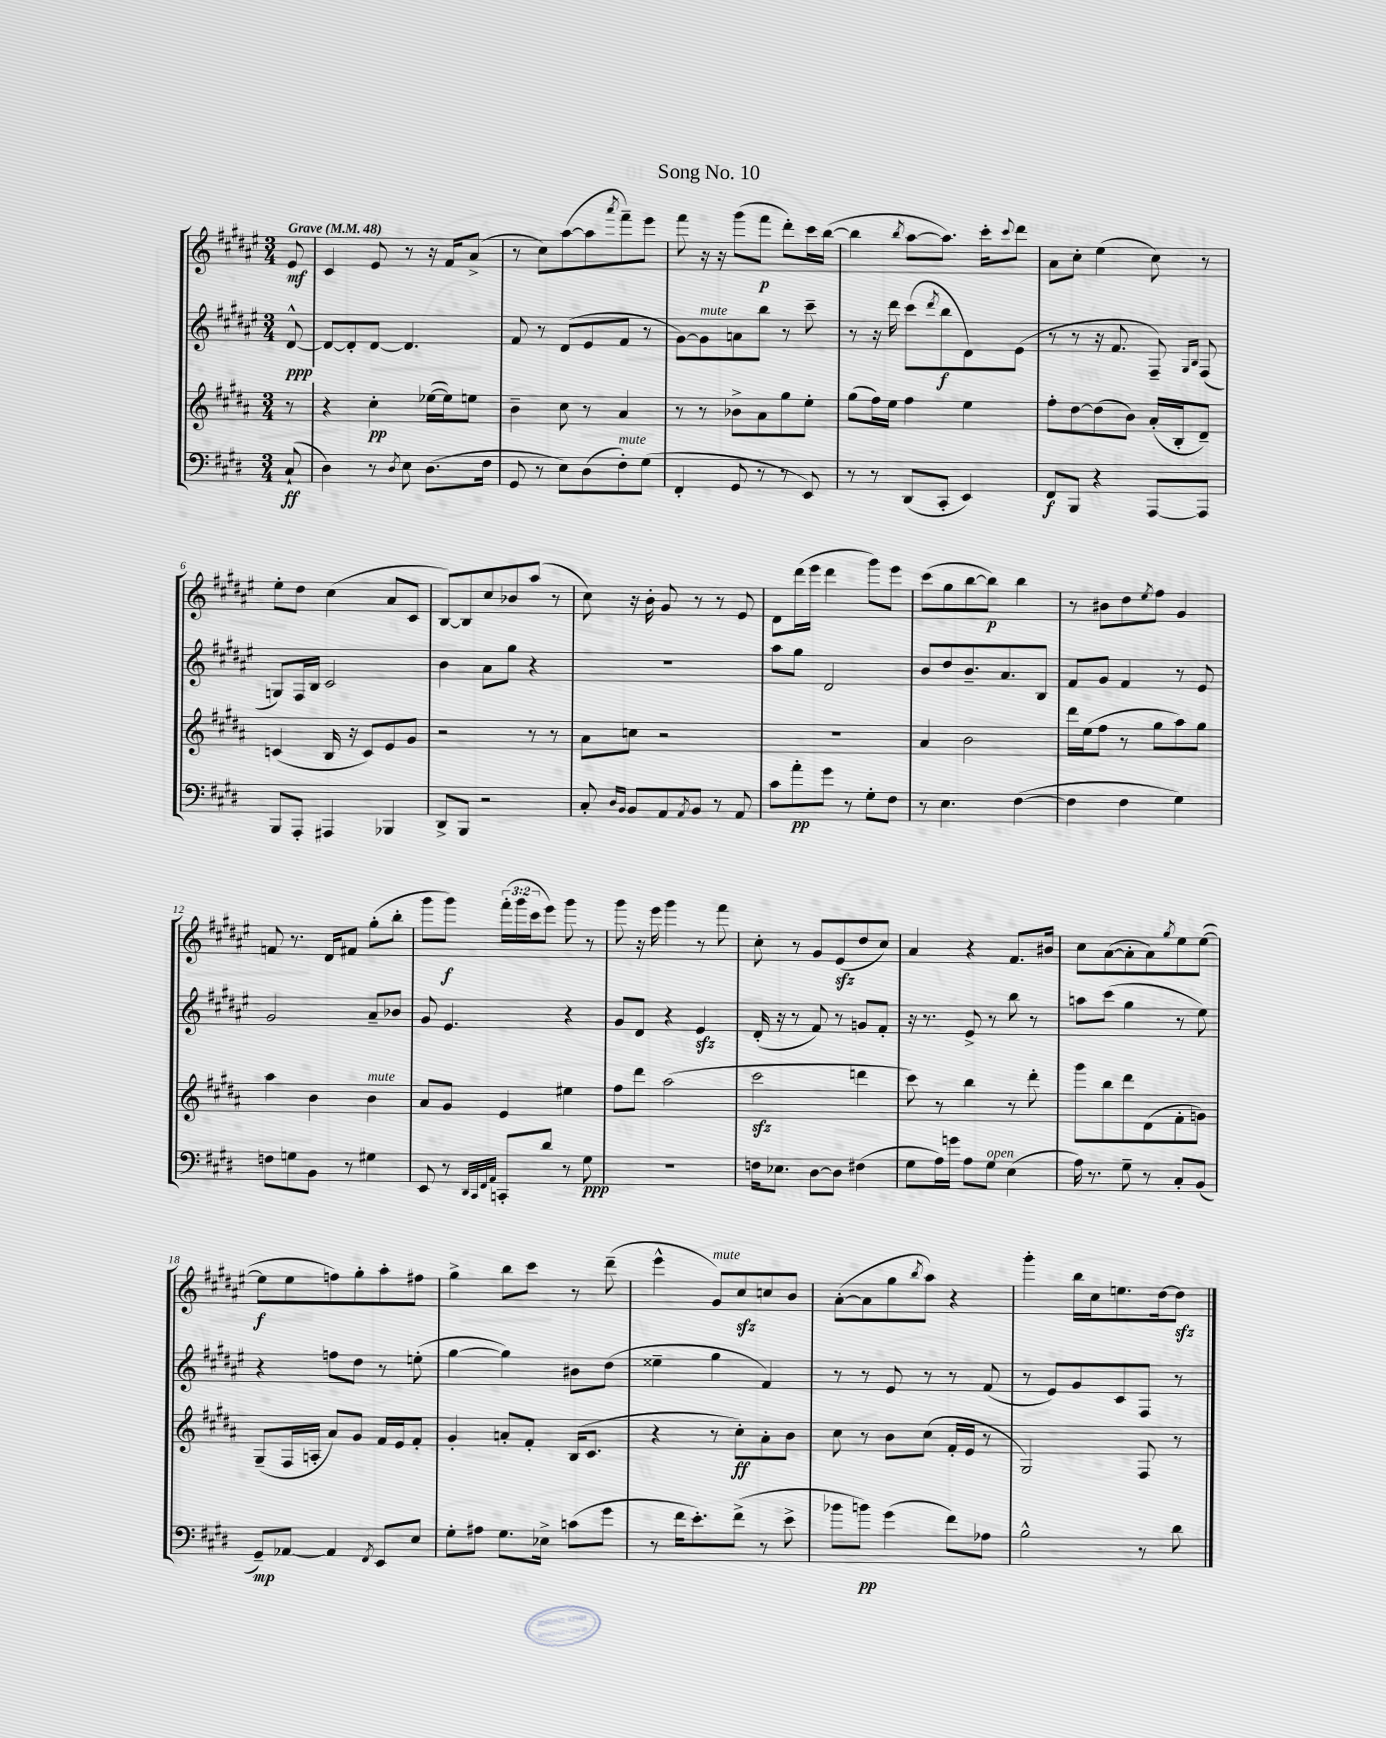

**kern	**dynam	**kern	**dynam	**kern	**dynam	**kern	**dynam
*part4	*part4	*part3	*part3	*part2	*part2	*part1	*part1
*staff4	*staff4	*staff3	*staff3	*staff2	*staff2	*staff1	*staff1
*clefF4	*	*clefG2	*	*clefG2	*	*clefG2	*
*k[f#c#g#d#]	*	*k[f#c#g#d#a#]	*	*k[f#c#g#d#a#e#]	*	*k[f#c#g#d#a#e#]	*
*M3/4	*	*M3/4	*	*M3/4	*	*M3/4	*
*MM48	*	*MM48	*	*MM48	*	*MM48	*
=	=	=	=	=	=	=	=
!	!	!	!	!	!	!LO:TX:a:B:t=Grave	!
(8C#`/	ff	8r	.	[8d#^^/	ppp	8e#/	mf
=1	=1	=1	=1	=1	=1	=1	=1
4D#\)	.	4r	.	8d#/L_	.	4c#/	.
.	.	.	.	8d#'/]	.	.	.
8r	.	4cc#'\	pp	[8d#/J	.	8e#/	.
8qD#/	.	.	.	.	.	.	.
8E\	.	.	.	4.d#/]	.	8r	.
(8.D#\L	.	([16ee-X\LL	.	.	.	16r	.
.	.	16ee-\J])	.	.	.	16f#/KL	.
.	.	8een\J	.	.	.	(8a#^/J	.
16F#\Jk	.	.	.	.	.	.	.
=2	=2	=2	=2	=2	=2	=2	=2
8GG#/	.	4b~\	.	8f#/	.	8r	.
8r	.	.	.	8r	.	8cc#\L)	.
8E\L)	.	8cc#\	.	(8d#/L	.	([8aa#\	.
(8D#\	.	8r	.	8e#/	.	8aa#\]	.
.	.	.	.	.	.	8qaaa#/	.
!LO:TX:a:i:t=mute	!	!	!	!	!	!	!
8F#'\)	.	4a#/	.	8f#/J	.	8fff#~\)	.
(8G#\J	.	.	.	8r	.	8eee#\J	.
=3	=3	=3	=3	=3	=3	=3	=3
4FF#'/	.	8r	.	[8g#\L)	.	8fff#\	.
!	!	!	!	!LO:TX:a:i:t=mute	!	!	!
.	.	8r	.	8g#\]	.	16r	.
.	.	.	.	.	.	16r	.
8GG#/	.	8b-X^\L	.	8an\	.	(8ggg#\L	.
8r	.	8a#\	.	8bb\J	.	8fff#\J	p
8r	.	8gg#\	.	8r	.	8ddd#'\L)	.
8EE/)	.	8ee'\J	.	8ccc#~\	.	16ccc#\L	.
.	.	.	.	.	.	([16bb\JJ	.
=4	=4	=4	=4	=4	=4	=4	=4
8r	.	(8gg#\L	.	8r	.	4bb\]	.
8r	.	16ff#\L)	.	16r	.	.	.
.	.	16ee\JJ	.	16ddd#\	.	.	.
.	.	.	.	.	.	8qbb/	.
(8DD#/L	.	4ff#\	.	(8ccc#\L	.	[8aa#\L	.
.	.	.	.	8qddd#/	.	.	.
8CC#'/J	.	.	.	8bb\	f	8.aa#\J])	.
4EE/)	.	4ee\	.	8d#\)	.	.	.
.	.	.	.	.	.	16ccc#'\KL	.
.	.	.	.	.	.	8qqccc#/	.
.	.	.	.	(8e#\J	.	8ddd#\J	.
=5	=5	=5	=5	=5	=5	=5	=5
8FF#/L	f	8ff#'\L	.	8r	.	8a#\L	.
8BBB/J	.	[8dd#\	.	8r	.	8cc#'\J	.
4r	.	(8dd#\]	.	16r	.	(4ee#\	.
.	.	.	.	8.f#/	.	.	.
.	.	8b\J)	.	.	.	.	.
[8AAA/L	.	(16a#'/LL	.	8F#~/)	.	8cc#\)	.
.	.	16B'/J	.	.	.	.	.
.	.	.	.	16qqG#/LL	.	.	.
.	.	.	.	16qqB/JJ	.	.	.
8AAA/J]	.	8d#~/J)	.	(8F#/	.	8r	.
!!LO:LB:g=z
=6	=6	=6	=6	=6	=6	=6	=6
8BBB/L	.	(4cn/	.	8Gn/L)	.	8ee#'\L	.
8AAA'/J	.	.	.	16F#/L	.	8dd#\J	.
.	.	.	.	16B/JJ	.	.	.
4AAA#X/	.	16B/	.	2c#/	.	(4cc#\	.
.	.	16r	.	.	.	.	.
.	.	8c/L)	.	.	.	.	.
4BBB-X/	.	8e/	.	.	.	8a#/L	.
.	.	8g#/J	.	.	.	8c#/J	.
=7	=7	=7	=7	=7	=7	=7	=7
8DD#^/L	.	2r	.	4b\	.	[8B/L)	.
8BBB/J	.	.	.	.	.	8B/]	.
2r	.	.	.	8a#\L	.	8cc#/	.
.	.	.	.	8gg#\J	.	8b-X/	.
.	.	8r	.	4r	.	(8aa#/J	.
.	.	8r	.	.	.	8r	.
=8	=8	=8	=8	=8	=8	=8	=8
8C#'/	.	8a#\L	.	2.r	.	8cc#\)	.
16qqD#/LL	.	.	.	.	.	.	.
16qqBB/JJ	.	.	.	.	.	.	.
8BB/L	.	8ccn\J	.	.	.	16r	.
.	.	.	.	.	.	16b'\	.
8AA/	.	2r	.	.	.	8g#/	.
8qAA/	.	.	.	.	.	.	.
8BB/J	.	.	.	.	.	8r	.
8r	.	.	.	.	.	8r	.
8AA/	.	.	.	.	.	8e#/	.
=9	=9	=9	=9	=9	=9	=9	=9
8c#\L	.	2.r	.	8aa#\L	.	8d#\L	.
8a'\	pp	.	.	8gg#\J	.	(16ddd#\L	.
.	.	.	.	.	.	16eee#\JJ	.
8g#\J	.	.	.	2d#/	.	4ddd#\	.
8r	.	.	.	.	.	.	.
8G#'\L	.	.	.	.	.	8ggg#\L)	.
8F#\J	.	.	.	.	.	8eee#\J	.
=10	=10	=10	=10	=10	=10	=10	=10
8r	.	4a#/	.	8b/L	.	(8ccc#\L	.
4.E\	.	.	.	8dd#/	.	8gg#\	.
.	.	2b\	.	8.b~/	.	[8bb\	.
.	.	.	.	.	.	8bb\J])	p
.	.	.	.	8.a#/	.	.	.
([4F#\	.	.	.	.	.	4bb\	.
.	.	.	.	8B/J	.	.	.
=11	=11	=11	=11	=11	=11	=11	=11
4F#\]	.	16ddd#\LL	.	8f#/L	.	8r	.
.	.	(16ee\J	.	.	.	.	.
.	.	8ff#\J	.	8g#/J	.	8b#X\L	.
4F#\	.	8r	.	4f#/	.	8dd#\	.
.	.	.	.	.	.	8qee#/	.
.	.	8gg#\L	.	.	.	8ff#\J	.
4G#\)	.	8aa#\)	.	8r	.	4g#/	.
.	.	8gg#\J	.	8e#/	.	.	.
!!LO:LB:g=z
=12	=12	=12	=12	=12	=12	=12	=12
8Fn\L	.	4aa#\	.	2g#/	.	8fn/	.
8Gn\	.	.	.	.	.	8.r	.
8BB\J	.	4b\	.	.	.	.	.
.	.	.	.	.	.	16d#/KL	.
8r	.	.	.	.	.	8f#X/J	.
!	!	!LO:TX:a:i:t=mute	!	!	!	!	!
4G#X\	.	4b\	.	8a#~/L	.	(8gg#'\L	.
.	.	.	.	8b-X/J	.	8bb'\J	.
=13	=13	=13	=13	=13	=13	=13	=13
8EE/	.	8a#/L	.	8g#/	.	8ggg#\L	.
8r	.	8g#/J	.	4.e#/	.	8ggg#\J)	f
32qqDD#/LLL	.	.	.	.	.	.	.
32qqCC#/	.	.	.	.	.	.	.
32qqFF#/	.	.	.	.	.	.	.
32qqAA/JJJ	.	.	.	.	.	.	.
8CCn'/L	.	4e/	.	.	.	(24fff#'\LL	.
.	.	.	.	.	.	24ggg#\	.
.	.	.	.	.	.	24ccc#\J	.
8d#/J	.	.	.	.	.	8eee#\J)	.
8r	.	4ee#X\	.	4r	.	8ggg#\	.
8G#\	ppp	.	.	.	.	8r	.
=14	=14	=14	=14	=14	=14	=14	=14
2.r	.	8ff#\L	.	8g#/L	.	8ggg#\	.
.	.	8ddd#\J	.	8d#/J	.	16r	.
.	.	.	.	.	.	16eee#\	.
.	.	(2aa#\	.	4r	.	4ggg#\	.
.	.	.	.	4e#zz/	.	8r	.
.	.	.	.	.	.	8fff#\	.
=15	=15	=15	=15	=15	=15	=15	=15
16Fn\KL	.	2ccc#zz\	.	(16d#'/	.	8cc#'\	.
8.E-X\J	.	.	.	16r	.	.	.
.	.	.	.	8r	.	8r	.
[8D#\L	.	.	.	8f#/)	.	8g#/L	.
8D#\J]	.	.	.	8r	.	(8e#zz/	.
(4F#X\	.	4dddn\	.	8gn/L	.	8dd#/	.
.	.	.	.	8f#'/J	.	8cc#/J)	.
=16	=16	=16	=16	=16	=16	=16	=16
8G#\L	.	8ccc#\)	.	16r	.	4a#/	.
.	.	.	.	8.r	.	.	.
16A\L)	.	8r	.	.	.	.	.
16gn\JJ	.	.	.	.	.	.	.
8A\L	.	4bb\	.	8e#^/	.	4r	.
!LO:TX:a:i:t=open	!	!	!	!	!	!	!
8G#\J	.	.	.	8r	.	.	.
(4E\	.	8r	.	8bb\	.	8.f#/L	.
.	.	8ddd#'\	.	8r	.	.	.
.	.	.	.	.	.	16b#X/Jk	.
=17	=17	=17	=17	=17	=17	=17	=17
16A\)	.	8ggg#\L	.	8aan\L	.	8cc#\L	.
8.r	.	.	.	.	.	.	.
.	.	8bb\	.	(8ccc#\J	.	([8a#\	.
8G#~\	.	8ddd#\	.	4gg#\	.	8a#'\]	.
8r	.	(8d#\	.	.	.	8a#\)	.
.	.	.	.	.	.	8qgg#/	.
8C#'/L	.	8f#'\	.	8r	.	8ee#\	.
(8BB/J	.	8gn\J)	.	8ee#\)	.	([8ee#\J	.
!!LO:LB:g=z
=18	=18	=18	=18	=18	=18	=18	=18
8GG#~/L)	mp	(8G#~/L	.	4r	.	8ee#\L]	f
[8AA-X/J	.	16F#/L	.	.	.	8ee#\	.
.	.	16An'/JJ	.	.	.	.	.
4AA-/]	.	8a#/L)	.	8ffn\L	.	8ffn\)	.
.	.	8g#/J	.	8dd#\J	.	8gg#'\	.
8qFF#/	.	.	.	.	.	.	.
8EE/L	.	16f#/LL	.	8r	.	8aa#'\	.
.	.	16e/J	.	.	.	.	.
8E/J	.	8f#'/J	.	(8een'\	.	8ff#X\J	.
=19	=19	=19	=19	=19	=19	=19	=19
8G#'\L	.	4g#'/	.	[4gg#\	.	4gg#^\	.
8A#X\J	.	.	.	.	.	.	.
8.G#\L	.	8an'/L	.	4gg#\])	.	8bb\L	.
.	.	8f#'/J	.	.	.	8ccc#\J	.
16E-X^\Jk	.	.	.	.	.	.	.
(8cn\L	.	(16B/KL	.	8b#X\L	.	8r	.
.	.	8.c#/J	.	.	.	.	.
8g#\J	.	.	.	(8dd#\J	.	(8ddd#~\	.
=20	=20	=20	=20	=20	=20	=20	=20
8r	.	4r	.	4ee##X~\	.	4eee#^^\	.
16f#\KL	.	.	.	.	.	.	.
8.e'\)	.	.	.	.	.	.	.
!	!	!	!	!	!	!LO:TX:a:i:t=mute	!
.	.	8r	.	4gg#\	.	8g#/L)	.
(8f#^\J	.	8cc#'\L)	ff	.	.	8cc#zz/	.
8r	.	8a#'\	.	4f#/)	.	8ccn/	.
8e^\	.	8b\J	.	.	.	8b/J	.
=21	=21	=21	=21	=21	=21	=21	=21
8b-X\L	.	8cc#\	.	8r	.	([8a#'\L	.
8bn\J)	pp	8r	.	8r	.	8a#\]	.
(4g#\	.	8b\L	.	8e#/	.	8gg#\	.
.	.	.	.	.	.	8qbb/	.
.	.	(8cc#\J	.	8r	.	8aa#\J)	.
8f#\L)	.	16f#'/LL	.	8r	.	4r	.
.	.	16e/JJ	.	.	.	.	.
8A-X\J	.	8r	.	(8f#/	.	.	.
=22	=22	=22	=22	=22	=22	=22	=22
2B^^\	.	2G#/)	.	8r	.	4ggg#'\	.
.	.	.	.	8e#/L)	.	.	.
.	.	.	.	8g#/	.	16bb\LL	.
.	.	.	.	.	.	16cc#\J	.
.	.	.	.	8c#/	.	8.een\	.
8r	.	8F#/	.	8F#/J	.	.	.
.	.	.	.	.	.	[16dd#\k	.
8d#\	.	8r	.	8r	.	8dd#zz\J]	.
==	==	==	==	==	==	==	==
*-	*-	*-	*-	*-	*-	*-	*-
